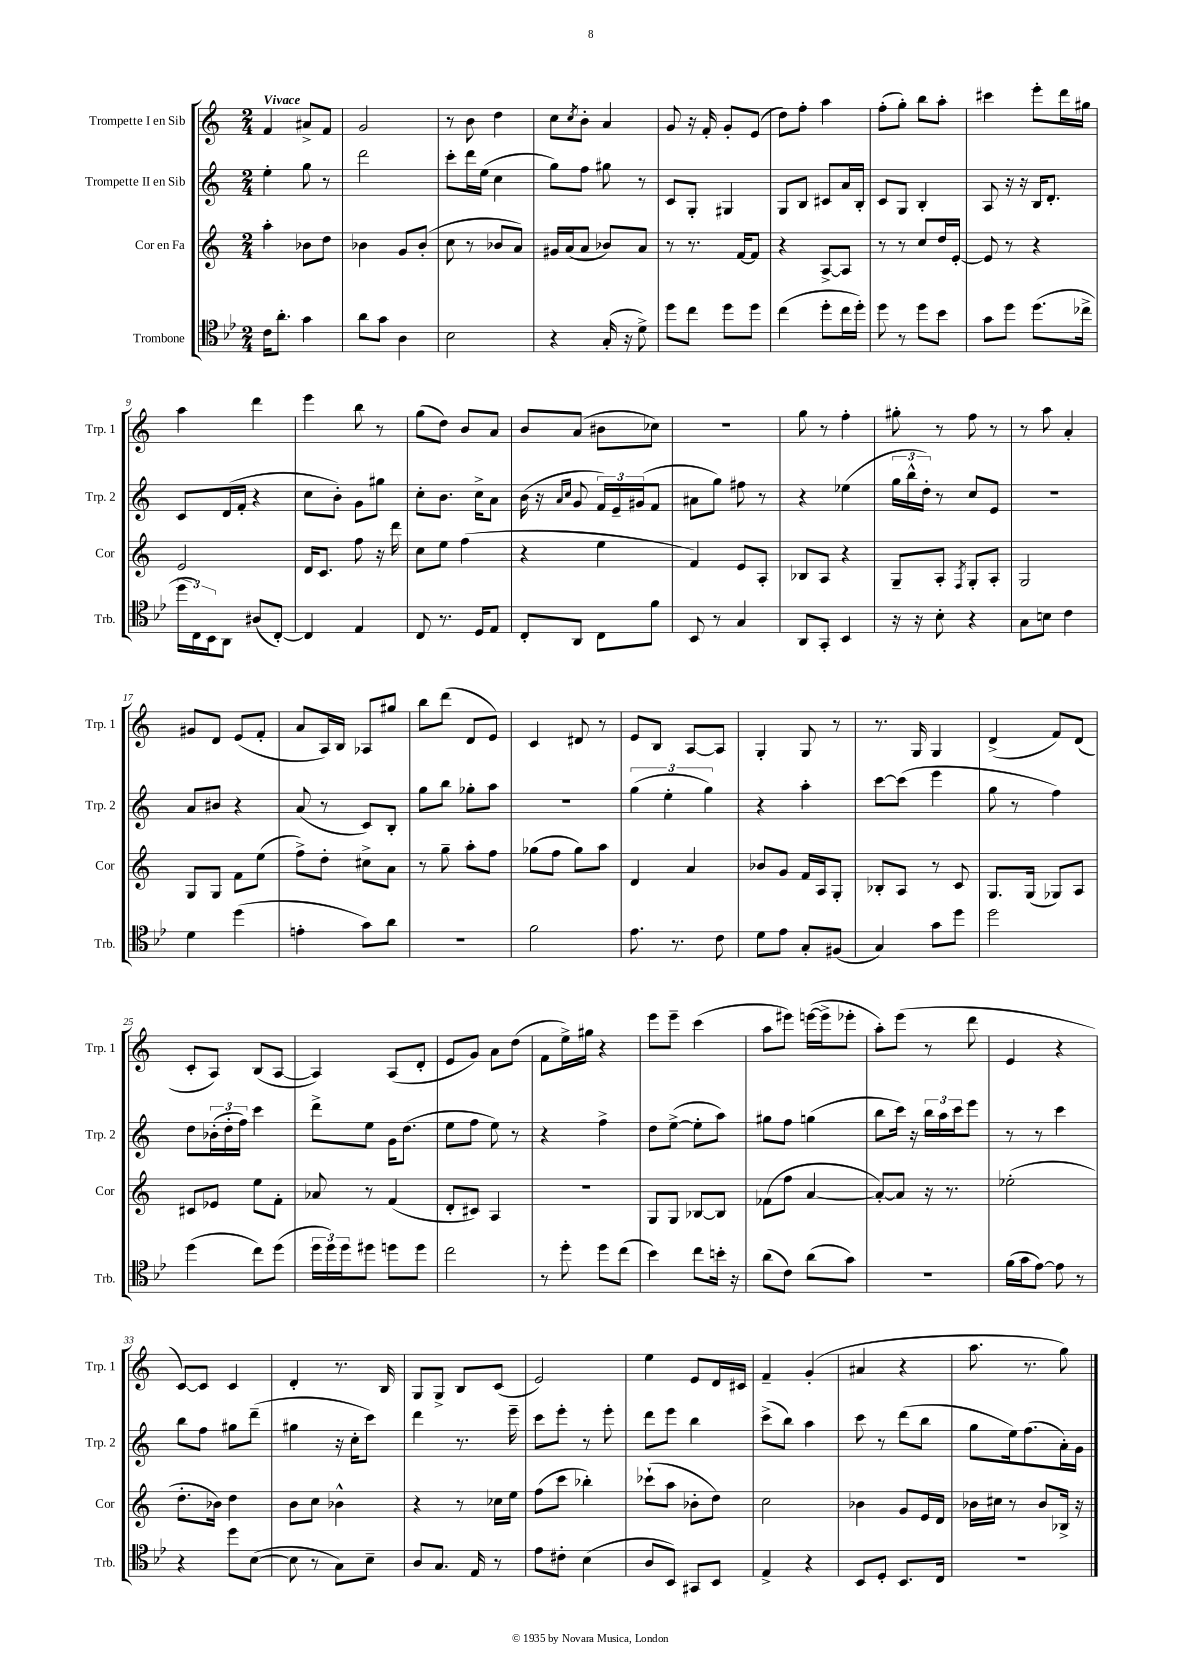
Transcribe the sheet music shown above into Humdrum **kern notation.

**kern	**kern	**kern	**kern
*staff4	*staff3	*staff2	*staff1
*clefC4	*clefG2	*clefG2	*clefG2
*k[b-e-]	*k[]	*k[]	*k[]
*M2/4	*M2/4	*M2/4	*M2/4
16c\LK	4aa'\	4ee'\	4f/
8.a'\J	.	.	.
4g\	8b-\L	8gg\	8a#^/L
.	8dd\J	8r	8f/J
=	=	=	=
8a\L	4b-\	2ddd\	2g/
8g\J	.	.	.
4A\	8g/L	.	.
.	(8b-'/J	.	.
=	=	=	=
2B-\	8cc\	8ccc'\L	8r
.	8r	16ddd\L	8b\
.	.	(16ee\JJ	.
.	8b-/L	4cc\	4dd\
.	8a/J)	.	.
=	=	=	=
4r	16g#/LL	8gg\L)	8cc\L
.	(16a/J	.	.
.	.	.	8qcc/
.	8a/J	8ff\J	8b'\J
(16G'/	8b-/L)	8gg#\	4a/
16r	.	.	.
8d^\)	8a/J	8r	.
=	=	=	=
8dd\L	8r	8c/L	8g/
8cc\J	8.r	8G'/J	16r
.	.	.	16f'/
8dd\L	.	4G#/	8g'/L
.	[16f/LK	.	.
8dd\J	8f/]J	.	(8e/J
=	=	=	=
(4cc\	4r	8G/L	8dd\L)
.	.	8B/J	8ff'\J
8dd'\L	[8A^/L	8c#/L	4aa\
16cc\L	8A/]J	16a/L	.
16dd'\JJ)	.	16B'/JJ	.
=	=	=	=
8dd\	8r	8c/L	(8ff'\L
8r	8r	8G/J	8gg'\J)
8dd\L	8cc/L	4B'/	8bb\L
8b-\J	16dd/L	.	8aa'\J
.	[16e'/JJ	.	.
=	=	=	=
8g\L	8e/]	8A/	4ccc#\
8dd\J	8r	16r	.
.	.	16r	.
(8.dd\L	4r	16B/LK	8eee'\L
.	.	8.d'/J	.
.	.	.	16ddd\L
16cc-^\Jk	.	.	16gg#\JJ
=	=	=	=
24dd\LL	2e/	8c/L	4aa\
24C\)	.	.	.
24BB-\J	.	.	.
8AA\J	.	(16d/L	.
.	.	16f'/JJ	.
(8A#/L	.	4r	4ddd\
[8C'/J)	.	.	.
=	=	=	=
4C/]	16d/LK	8cc\L	4eee\
.	8.c/J	.	.
.	.	8b'\J)	.
4E-/	8ff\	8g\L	8bb\
.	16r	8gg#\J	8r
.	16ddd\	.	.
=	=	=	=
8C/	8cc\L	8cc'\L	(8gg\L
8.r	8ee\J	8.b\J	8dd\J)
.	(4ff\	.	8b/L
16D/LK	.	16cc^\LK	.
8E-/J	.	8a\J	8a/J
=	=	=	=
8C'/L	4r	(16b\	8b/L
.	.	16r	.
.	.	16qqa/LL	.
.	.	16qqcc/JJ	.
8AA/J	.	8g/	(8a/J
8C\L	4ee\	24f/LL)	8b#\L
.	.	24e~/	.
.	.	(24g#/J	.
8f\J	.	8f/J	8cc-\J)
=	=	=	=
8BB-/	4f/)	8a#\L	2r
8r	.	8gg\J)	.
4G/	8e/L	8ff#\	.
.	8A'/J	8r	.
=	=	=	=
8AA/L	8B-/L	4r	8gg\
8GG'/J	8A/J	.	8r
4BB-/	4r	(4ee-\	4ff'\
=	=	=	=
16r	8G~/L	24gg\LL	8gg#'\
.	.	24bb^^\	.
16r	.	.	.
.	.	24dd'\JJ)	.
8B-'\	8A'/J	8r	8r
.	8qF/	.	.
4r	8G'/L	8cc/L	8ff\
.	8A'/J	8e/J	8r
=	=	=	=
8G\L	2G/	2r	8r
8B\J	.	.	8aa\
4c\	.	.	4a'/
=	=	=	=
4d\	8G/L	8a/L	8g#/L
.	8G/J	8b#/J	8d/J
(4dd\	8f\L	4r	(8e/L
.	(8ee\J	.	8f'/J
=	=	=	=
4e'\	8ff^\L)	(8a/	8a/L
.	8dd'\J	8r	16A/L)
.	.	.	16B/JJ
8g\L)	8cc#^\L	8c/L)	8A-/L
8a\J	8a\J	8B'/J	8gg#/J
=	=	=	=
2r	8r	8gg\L	8bb\L
.	8gg~\	8bb\J	(8ddd\J
.	8aa'\L	8gg-'\L	8d/L
.	8ff\J	8aa\J	8e/J)
=	=	=	=
2f\	(8gg-\L	2r	4c/
.	8ff\J	.	.
.	8gg-\L)	.	8d#/
.	8aa\J	.	8r
=	=	=	=
8.e-\	4d/	(6gg\	8e/L
.	.	.	8B/J
.	.	6ee'\	.
8.r	.	.	.
.	4a/	.	[8A/L
.	.	6gg\)	.
8c\	.	.	8A/]J
=	=	=	=
8d\L	8b-/L	4r	4G'/
8e-\J	8g/J	.	.
8G'/L	16f/LL	4aa'\	8G/
.	16A/J	.	.
(8F#/J	8G'/J	.	8r
=	=	=	=
4G/)	8B-'/L	[8ccc\L	8.r
.	8A/J	(8ccc\]J	.
.	.	.	16G/
8g\L	8r	4eee\	4G/
8dd\J	8c/	.	.
=	=	=	=
2dd\	8.G/L	8gg\	(4d^/
.	.	8r	.
.	(16G/Jk	.	.
.	8G-/L)	4ff\)	8f/L)
.	8A/J	.	(8d/J
=	=	=	=
(4dd\	8c#/L	8dd\L	8c'/L
.	8e-/J	(24b-'\L	8A/J)
.	.	24dd'\	.
.	.	24ff\JJ)	.
8cc\L)	8ee\L	4ccc\	(8B/L
(8dd\J	8f'\J	.	[8A/J
=	=	=	=
24dd\LL	8a-/	8ddd^\L	4A/])
24dd\)	.	.	.
24dd\J	.	.	.
8dd#\J	8r	8ee\J	.
8dd\L	(4f/	16g\LK	(8A/L
.	.	(8.dd\J	.
8dd\J	.	.	8d'/J
=	=	=	=
2cc\	8d'/L	8ee\L	8e/L
.	8c#/J)	8ff\J	8g/J)
.	4A/	8ee\)	8a\L
.	.	8r	(8dd\J
=	=	=	=
8r	2r	4r	8f\L
8dd'\	.	.	16ee^\L)
.	.	.	16gg#\JJ
8dd\L	.	4ff^\	4r
(8cc\J	.	.	.
=	=	=	=
4b-\)	8G/L	8dd\L	8eee\L
.	8G/J	([8ee^\J	8eee~\J
8cc\L	[8B-/L	8ee'\]L	(4ccc\
16b'\Jk	8B-/]J	8aa\J)	.
16r	.	.	.
=	=	=	=
(8a\L	(8f-\L	8gg#\L	8aa\L
8c\J)	8ff\J	8ff\J	8eee#\J)
(8a\L	[4a/	(4gg\	([16eee\LL
.	.	.	16eee^\]J
8g\J)	.	.	8eee-'\J
=	=	=	=
2r	8a'/_L)	8bb\L	8aa'\L)
.	8a/]J	16ccc\Jk)	(8eee\J
.	.	16r	.
.	16r	24bb\LL	8r
.	.	24aa\	.
.	8.r	.	.
.	.	24ccc\J	.
.	.	8eee\J	8ddd\
=	=	=	=
(16f\LL	(2ee-'\	8r	4e/
16g\J	.	.	.
[8e-\J)	.	8r	.
8e-\]	.	4ccc\	4r
8r	.	.	.
=	=	=	=
4r	8.dd'\L	8bb\L	[8c/L)
.	.	8ff\J	8c/]J
.	16b-\Jk)	.	.
8dd\L	4dd\	8gg#\L	4c/
([8B-\J	.	(8ddd~\J	.
=	=	=	=
8B-\]	8b\L	4gg#\	4d'/
8r	8cc\J	.	.
8G\L)	4b-^^\	16r	8.r
.	.	16cc'\LK	.
8B-~\J	.	8ccc\J)	.
.	.	.	16B/
=	=	=	=
8A/L	4r	4ddd\	8G/L
8.G/J	.	.	8G^/J
.	8r	8.r	8B/L
16E-/	.	.	.
8r	16cc-\LL	.	(8c/J
.	16ee\JJ	16eee~\	.
=	=	=	=
8e-\L	(8ff\L	8ccc\L	2e/)
8c#'\J	8ccc\J	8eee'\J	.
(4B-\	4bb-'\)	8r	.
.	.	8eee'\	.
=	=	=	=
8A/L	(8ccc-`\L	8ddd\L	4ee\
8BB-/J)	8aa\J	8eee\J	.
8GG#/L	8b-'\L	4bb\	8e/L
8BB-/J	8dd\J)	.	16d/L
.	.	.	16c#/JJ
=	=	=	=
4E-^/	2cc\	(8ccc^\L	4f~/
.	.	8bb\J)	.
4r	.	4aa\	(4g'/
=	=	=	=
8BB-/L	4b-\	8ccc\	4a#/
8D'/J	.	8r	.
8.BB-/L	8g/L	(8ddd\L	4r
.	16e/L	8bb\J	.
16C/Jk	16d/JJ	.	.
=	=	=	=
2r	16b-\LL	8gg\L	8.aa\
.	16cc#\JJ	.	.
.	8r	16ee\k)	.
.	.	(8.ff\	8.r
.	8b-/L	.	.
.	16B-^/Jk	16a'\L)	8gg\)
.	16r	16g\JJ	.
==	==	==	==
*-	*-	*-	*-
